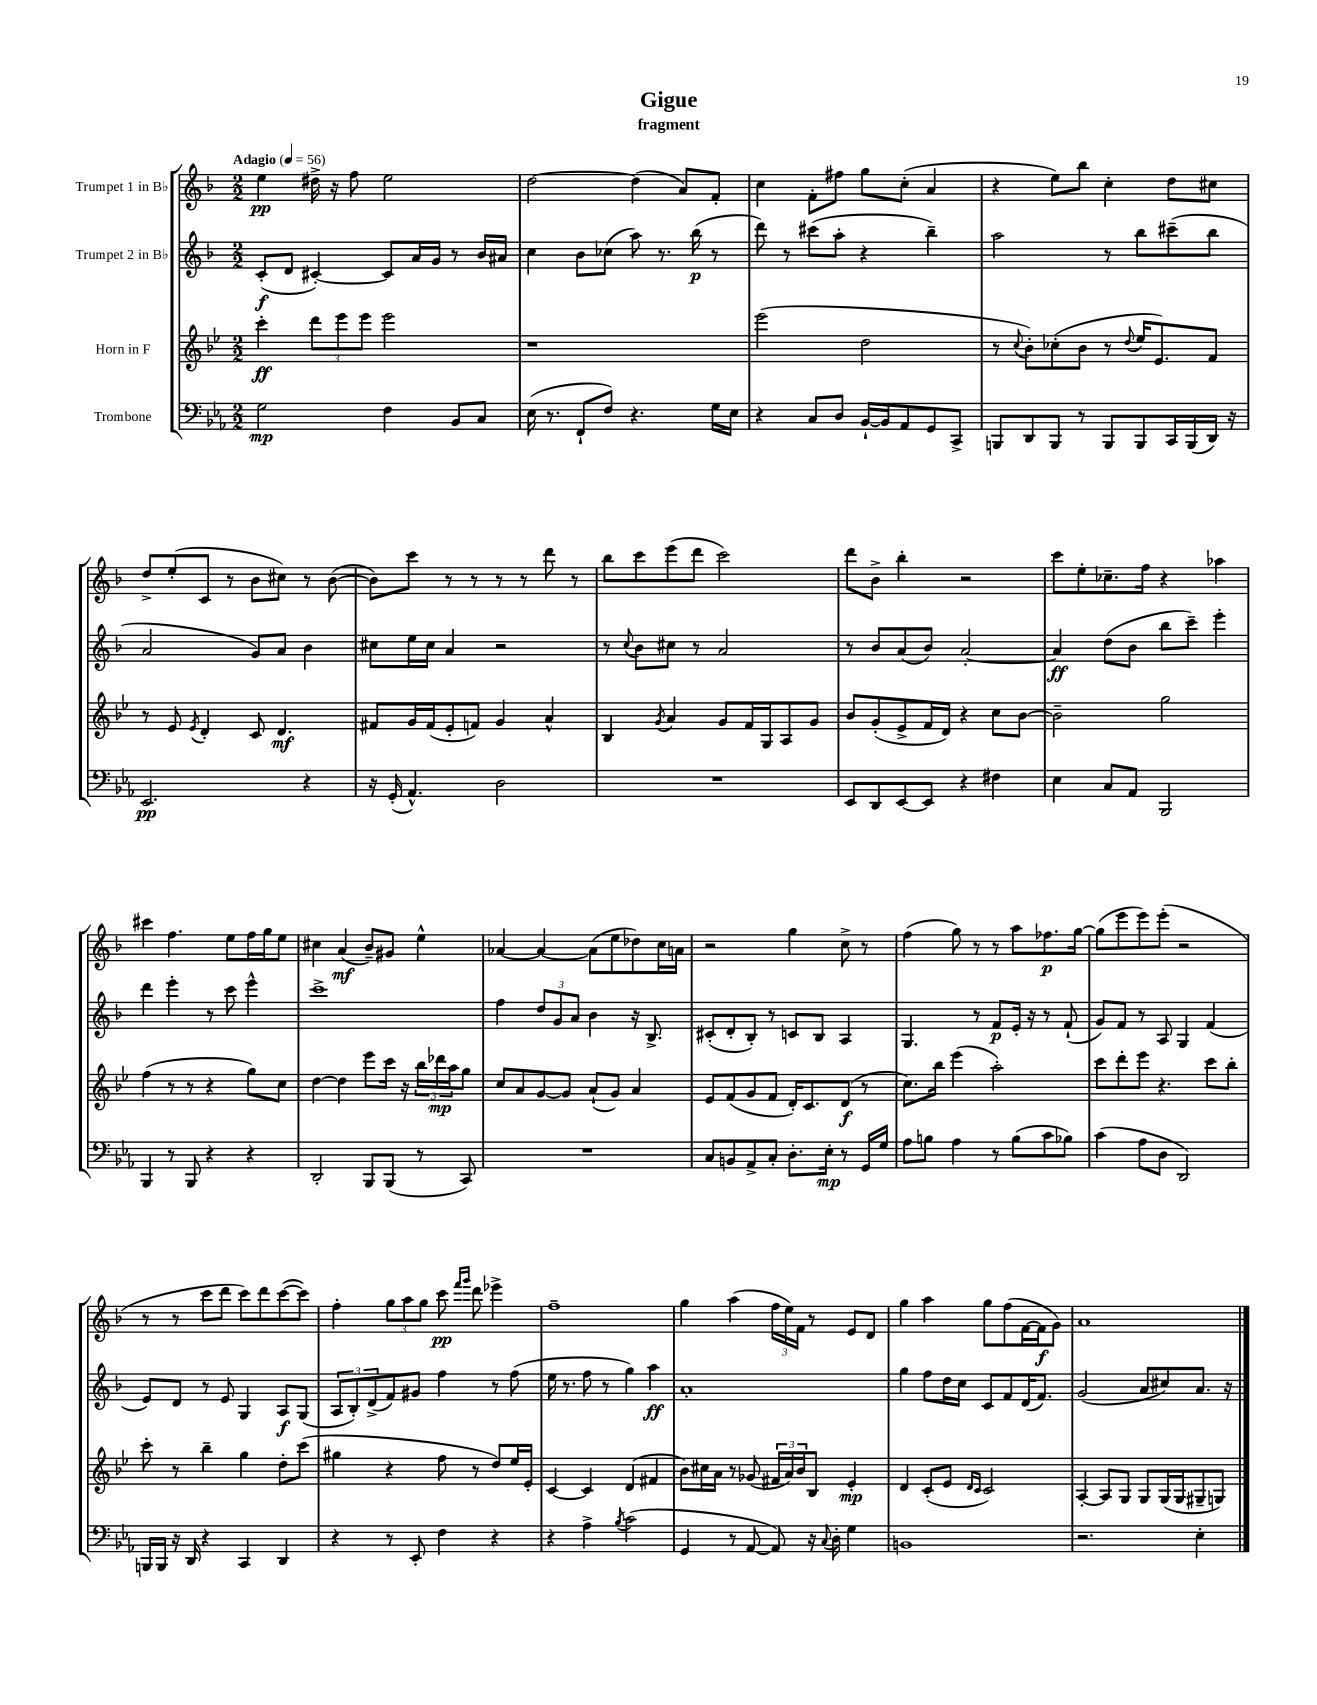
\header { title = "Gigue" subtitle = "fragment" }
<<
\new StaffGroup <<
\new Staff = "s0" \with { instrumentName = "Trumpet 1 in Bb" } {
    \clef treble \key f \major \numericTimeSignature \time 2/2 \tempo "Adagio" 4 = 56
    e''4\pp dis''16-> r16 f''8 e''2 |
    d''2~ d''4( a'8) f'8-. |
    c''4 f'8-. fis''8 g''8 c''8-.( a'4 |
    r4 e''8) bes''8 c''4-. d''8 cis''8 |
    d''8-> e''8-.( c'8 r8 bes'8 cis''8) r8 bes'8~( |
    bes'8) c'''8 r8 r8 r8 r8 d'''8 r8 |
    bes''8 c'''8 e'''8( d'''8 c'''2) |
    d'''8 bes'8-> bes''4-. r2 |
    c'''8 e''8-. ces''8.-- f''16 r4 aes''4 |
    cis'''4 f''4. e''8 f''16 g''16 e''8 |
    cis''4 a'4\mf( bes'8--) gis'8 e''4-^ |
    aes'4~ aes'4~ aes'8( e''8 des''8) c''16 a'16 |
    r2 g''4 c''8-> r8 |
    f''4( g''8) r8 r8 a''8 fes''8.\p g''16~ |
    g''8( e'''8 e'''8) e'''8-.( r2 |
    r8 r8 c'''8 d'''8 c'''8) d'''8 c'''8~( c'''8) |
    f''4-. \tuplet 3/2 { g''8 a''8 g''8 } c'''8\pp \grace { f'''16 g'''16 } d'''8 ees'''4-> |
    f''1-- |
    g''4 a''4( \tuplet 3/2 { f''16 e''16) f'16 } r8 e'8 d'8 |
    g''4 a''4 g''8 f''8( f'16~ f'16\f g'8) |
    a'1 \bar "|." |
}
\new Staff = "s1" \with { instrumentName = "Trumpet 2 in Bb" } {
    \clef treble \key f \major \numericTimeSignature \time 2/2
    c'8-.\f( d'8 cis'4~-.) cis'8 a'16 g'16 r8 bes'16 ais'16 |
    c''4 bes'8 ces''8( a''8) r8. bes''16\p( r8 |
    d'''8) r8 cis'''8( a''8-. r4 bes''4--) |
    a''2 r8 bes''8 cis'''8--( bes''8 |
    a'2 g'8) a'8 bes'4 |
    cis''8 e''16 cis''16 a'4 r2 |
    r8 \appoggiatura { c''8 } bes'8 cis''8 r8 a'2 |
    r8 bes'8 a'8( bes'8) a'2~-. |
    a'4\ff d''8( bes'8 bes''8 c'''8--) e'''4-. |
    d'''4 e'''4-. r8 c'''8 e'''4-^ |
    c'''1-> |
    f''4 \tuplet 3/2 { d''8 g'8 a'8 } bes'4 r16 bes8.-> |
    cis'8-.( d'8-. bes8-.) r8 c'8 bes8 a4 |
    g4. r8 f'8\p e'16-. r16 r8 f'8-!( |
    g'8) f'8 r8 a8 g4 f'4( |
    e'8) d'8 r8 e'8 g4 a8\f g8( |
    \tuplet 3/2 { a8 bes8-.) d'8->( } f'8) gis'8 f''4 r8 f''8( |
    e''16 r8. f''8 r8 g''4) a''4\ff |
    a'1-. |
    g''4 f''8 d''16 c''16 c'8 f'8 d'16( f'8.) |
    g'2( a'8 cis''8) a'8. r16 \bar "|." |
}
\new Staff = "s2" \with { instrumentName = "Horn in F" } {
    \clef treble \key bes \major \numericTimeSignature \time 2/2
    c'''4-.\ff \tuplet 3/2 { d'''8 ees'''8 ees'''8 } ees'''2 |
    r1 |
    ees'''2( d''2 |
    r8 \appoggiatura { c''8 } bes'8-.) ces''8-.( bes'8 r8 \appoggiatura { d''8 } ees''16 ees'8.) f'8 |
    r8 ees'8 \acciaccatura { ees'8 } d'4-. c'8 d'4.\mf |
    fis'8 g'16 fis'16( ees'8-. f'8) g'4 a'4-^ |
    bes4 \acciaccatura { g'8 } a'4 g'8 f'16 g16 a8 g'8 |
    bes'8 g'8-.( ees'8-> f'16 d'16) r4 c''8 bes'8~ |
    bes'2-- g''2 |
    f''4( r8 r8 r4 g''8) c''8 |
    d''4~ d''4 ees'''8 c'''16 r16 \tuplet 3/2 { bes''16 des'''16\mp a''16 } g''8 |
    c''8 a'8 g'8~ g'8 a'8-!( g'8) a'4 |
    ees'8 f'8( g'8 f'8 d'16-.) c'8. d'8\f( r8 |
    c''8.) bes''16 ees'''4( a''2-.) |
    c'''8 d'''8-. ees'''8 r4. c'''8 bes''8-. |
    c'''8-. r8 bes''4-- g''4 d''8-. c'''8( |
    gis''4 r4 f''8 r8 d''8) ees''16 ees'16-. |
    c'4~ c'4 d'4( fis'4 |
    bes'8) cis''16 a'16 r8 ges'8( \tuplet 3/2 { fis'16 a'16) bes'16 } bes8 ees'4-.\mp |
    d'4 c'8-.( ees'8 \grace { d'16 c'16 } c'2) |
    a4~-. a8 g8 g8 g16( g16 gis8-- g8) \bar "|." |
}
\new Staff = "s3" \with { instrumentName = "Trombone" } {
    \clef bass \key ees \major \numericTimeSignature \time 2/2
    g2\mp f4 bes,8 c8 |
    ees16( r8. f,8-! f8) r4. g16 ees16 |
    r4 c8 d8 bes,16~-! bes,16 aes,8 g,8 c,8-> |
    b,,8 d,8 b,,8 r8 b,,8 b,,8 c,16 b,,16( d,16) r16 |
    ees,2.\pp r4 |
    r16 g,16-.( aes,4.-^) d2 |
    R1 |
    ees,8 d,8 ees,8~ ees,8 r4 fis4 |
    ees4 c8 aes,8 bes,,2 |
    bes,,4 r8 bes,,8 r4 r4 |
    d,2-. bes,,8 bes,,8( r8 c,8) |
    R1 |
    c8 b,8 aes,8-> c8-. d8.-. ees16-.\mp r8 g,16 g16 |
    aes8 b8 aes4 r8 b8( c'8 bes8) |
    c'4( aes8 d8 d,2) |
    b,,16 b,,16 r16 d,16 r4 c,4 d,4 |
    r4 r8 ees,8-. f4 r4 |
    r4 aes4-> \acciaccatura { bes8 } c'2( |
    g,4 r8 aes,8~ aes,8) r16 \appoggiatura { c8 } d16-. g4 |
    b,1 |
    r2. ees4-. \bar "|." |
}
>>
>>
\layout { \context { \Score \remove "Bar_number_engraver" } }
